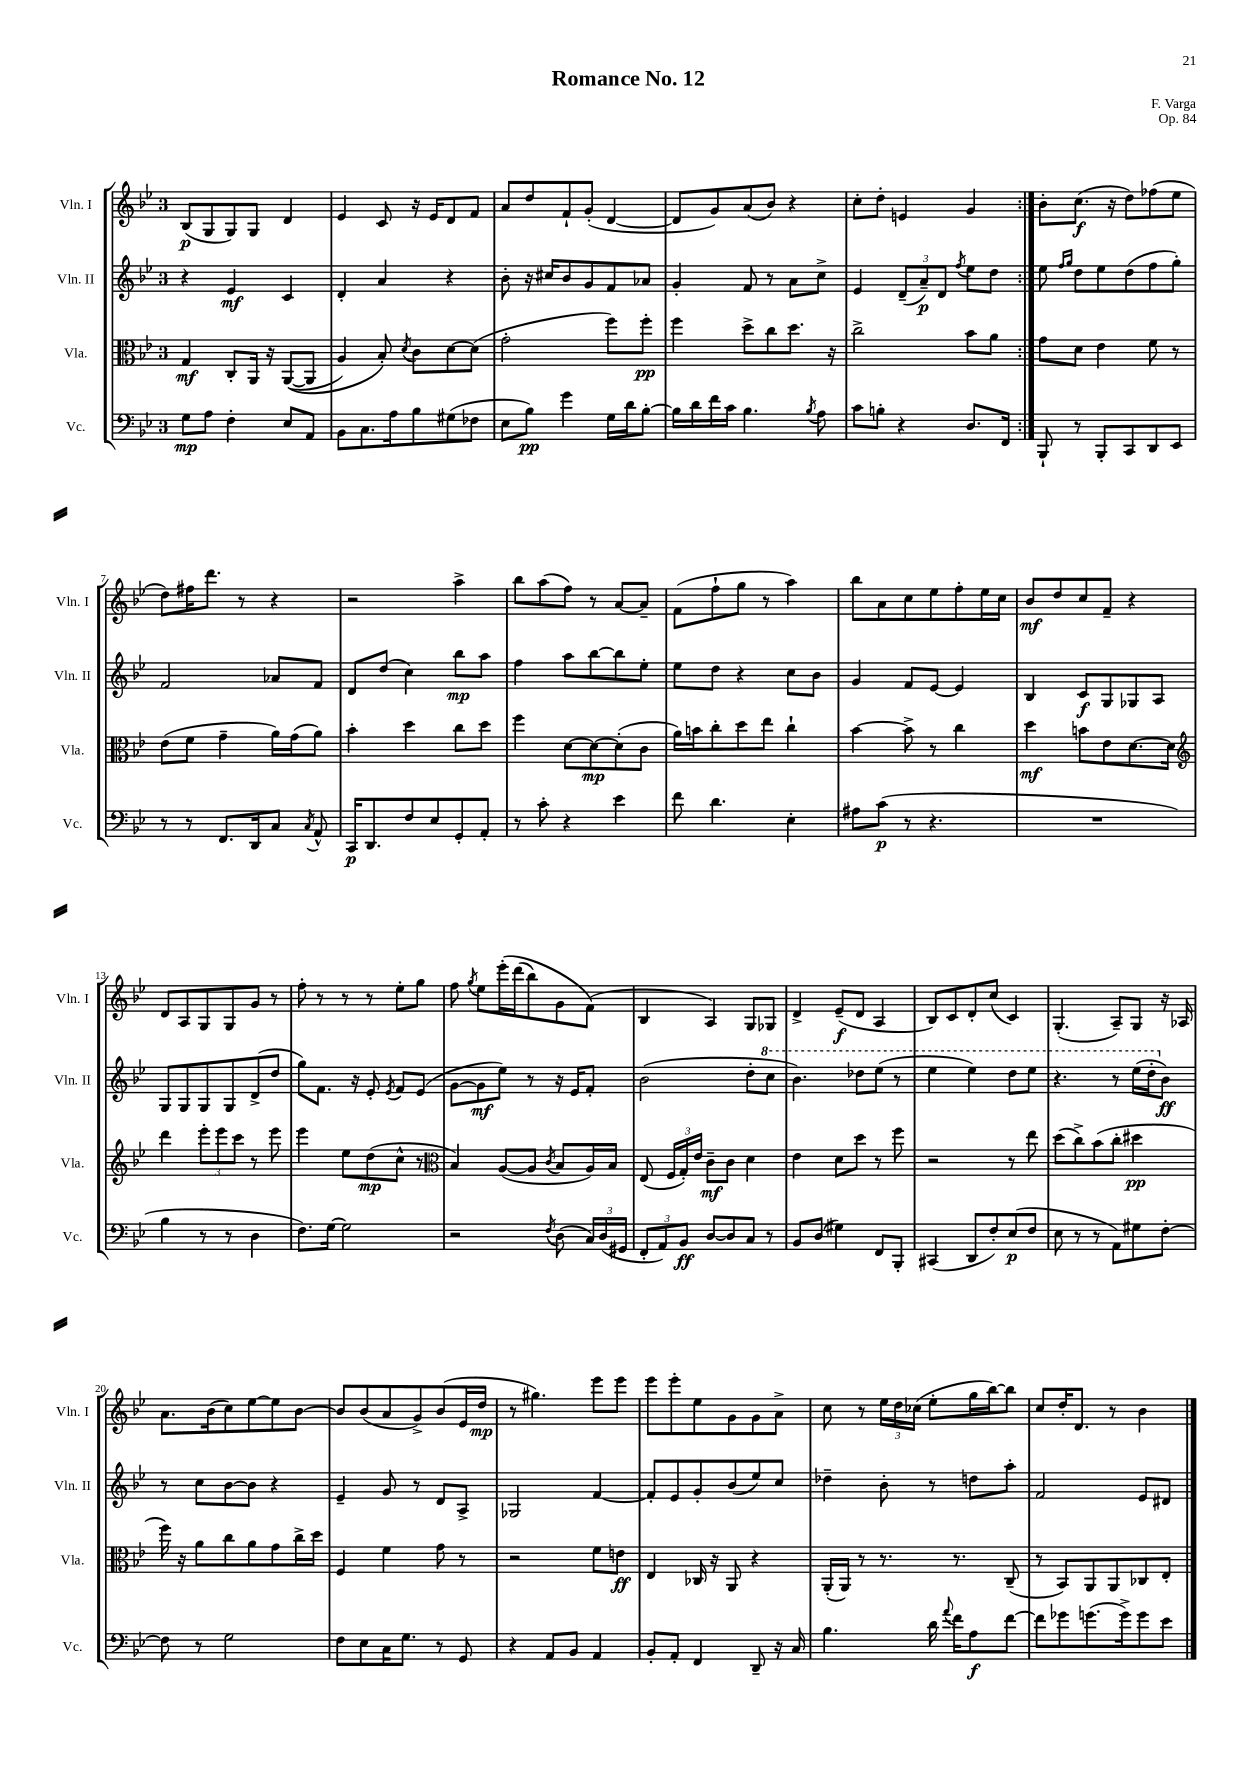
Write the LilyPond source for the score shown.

\header { title = "Romance No. 12" composer = "F. Varga" opus = "Op. 84" }
<<
\new StaffGroup <<
\new Staff = "s0" \with { instrumentName = "Vln. I" shortInstrumentName = "Vln. I" } {
    \clef treble \key bes \major \once \override Staff.TimeSignature.style = #'single-digit \time 3/4
    \autoBeamOff \repeat volta 2 { bes8[\p( g8 g8) g8] d'4 |
    ees'4 c'8 r16 ees'16[ d'8 f'8] |
    a'8[ d''8 f'8-! g'8]-.( d'4~ |
    d'8[ g'8) a'8( bes'8]) r4 |
    c''8[-. d''8]-. e'4 g'4 | }
    bes'8[-. c''8.]\f( r16 d''8[) fes''8( ees''8] |
    d''8[) fis''16 d'''8.] r8 r4 |
    r2 a''4-> |
    bes''8[ a''8( f''8]) r8 a'8[~ a'8]-- |
    f'8[( f''8-! g''8] r8 a''4) |
    bes''8[ a'8 c''8 ees''8 f''8-. ees''16 c''16] |
    bes'8[\mf d''8 c''8 f'8]-- r4 |
    d'8[ a8 g8 g8 g'8] r8 |
    f''8-. r8 r8 r8 ees''8[-. g''8] |
    f''8 \acciaccatura { g''8 } ees''8[ ees'''16-.\( d'''16( bes''8) g'8 f'8](\) |
    bes4 a4) g8[ ges8] |
    d'4-> ees'8[--\f( d'8] a4 |
    bes8[) c'8 d'8-. c''8]( c'4) |
    g4.-.( a8[--) g8] r16 aes16 |
    a'8.[ bes'16( c''8) ees''8~ ees''8 bes'8]~ |
    bes'8[ bes'8( a'8 g'8->) bes'8( ees'16 d''16]\mp |
    r8 gis''4.) ees'''8[ ees'''8] |
    ees'''8[ ees'''8-. ees''8 g'8 g'8 a'8]-> |
    c''8 r8 \tuplet 3/2 { ees''16[ d''16 ces''16]( } ees''8[-. g''16 bes''16~) bes''8] |
    c''8[ d''16-. d'8.] r8 bes'4 \bar "|." |
}
\new Staff = "s1" \with { instrumentName = "Vln. II" shortInstrumentName = "Vln. II" } {
    \clef treble \key bes \major \once \override Staff.TimeSignature.style = #'single-digit \time 3/4
    \autoBeamOff \repeat volta 2 { r4 ees'4\mf c'4 |
    d'4-. a'4 r4 |
    bes'8-. r16 cis''16[ bes'8 g'8 f'8 aes'8] |
    g'4-. f'8 r8 a'8[ c''8]-> |
    ees'4 \tuplet 3/2 { d'8[--( a'8--\p) d'8] } \acciaccatura { f''8 } ees''8[ d''8] | }
    ees''8 \grace { f''16[ g''16] } d''8[ ees''8 d''8( f''8 g''8]-.) |
    f'2 aes'8[ f'8] |
    d'8[ d''8]( c''4) bes''8[\mp a''8] |
    f''4 a''8[ bes''8~ bes''8 ees''8]-. |
    ees''8[ d''8] r4 c''8[ bes'8] |
    g'4 f'8[ ees'8]~ ees'4 |
    bes4 c'8[\f g8 ges8 a8] |
    g8[ g8 g8 g8 d'8->( d''8] |
    g''8[) f'8.] r16 ees'8-. \acciaccatura { ees'8 } f'8[ ees'8]( |
    g'8[~ g'8\mf ees''8]) r8 r16 ees'16[ f'8]-. |
    bes'2( d''8[-. \ottava #1 c'''8] |
    bes''4.) des'''8[ ees'''8]( r8 |
    ees'''4 ees'''4) d'''8[ ees'''8] |
    r4. r8 ees'''16[( d'''16-. \ottava #0 bes'8]\ff) |
    r8 c''8[ bes'8~ bes'8] r4 |
    ees'4-- g'8 r8 d'8[ a8]-> |
    ges2 f'4~ |
    f'8[-. ees'8 g'8-. bes'8( ees''8) c''8] |
    des''4-- bes'8-. r8 d''8[ a''8]-. |
    f'2 ees'8[ dis'8] \bar "|." |
}
\new Staff = "s2" \with { instrumentName = "Vla." shortInstrumentName = "Vla." } {
    \clef alto \key bes \major \once \override Staff.TimeSignature.style = #'single-digit \time 3/4
    \autoBeamOff \repeat volta 2 { g4\mf c8[-. a,16] r16 a,8[~(\( a,8] |
    a4) bes8-.\) \acciaccatura { d'8 } c'8[ d'8~ d'8]( |
    g'2-. f''8[) f''8]-.\pp |
    f''4 d''8[-> c''8 d''8.] r16 |
    c''2-> bes'8[ a'8] | }
    g'8[ d'8] ees'4 f'8 r8 |
    ees'8[( f'8] g'4-- a'16[) g'16( a'8]) |
    bes'4-. d''4 c''8[ d''8] |
    f''4 d'8[~ d'8~\mp d'8-.( c'8] |
    a'16[) b'16 c''8-. d''8 ees''8] c''4-! |
    bes'4~ bes'8-> r8 c''4 |
    d''4\mf b'8[ ees'8 d'8.~ d'16] |
    \clef treble d'''4 \tuplet 3/2 { ees'''8[-. ees'''8 c'''8] } r8 ees'''8 |
    ees'''4 ees''8[ d''8\mp( c''8]-^ r8 |
    \clef alto bes4) a8[~( a8] \acciaccatura { c'8 } bes8[ a16) bes16] |
    ees8( \tuplet 3/2 { f16[ g16-.) ees'16] } c'8[--\mf c'8] d'4 |
    ees'4 d'8[ d''8] r8 f''8 |
    r2 r8 ees''8 |
    d''8[( c''8->) bes'8( c''8]-. dis''4\pp |
    f''16) r16 a'8[ c''8 a'8 g'8 c''16-> d''16] |
    f4 f'4 g'8 r8 |
    r2 f'8[ e'8]\ff |
    ees4 ces16 r16 a,8 r4 |
    a,16[-.( a,16]) r8 r8. r8. c8--( |
    r8 bes,8[) a,8 a,8 ces8 ees8]-. \bar "|." |
}
\new Staff = "s3" \with { instrumentName = "Vc." shortInstrumentName = "Vc." } {
    \clef bass \key bes \major \once \override Staff.TimeSignature.style = #'single-digit \time 3/4
    \autoBeamOff \repeat volta 2 { g8[\mp a8] f4-. ees8[ a,8] |
    bes,8[ c8. a16 bes8 gis8( fes8] |
    ees8[ bes8]\pp) g'4 g16[ d'16 bes8]~-. |
    bes16[ d'16 f'16 c'16] bes4. \acciaccatura { bes8 } a8 |
    c'8[ b8]-. r4 d8.[ f,16] | }
    bes,,8-! r8 bes,,8[-. c,8 d,8 ees,8] |
    r8 r8 f,8.[ d,16 c8] \acciaccatura { c8 } a,8-^ |
    c,16[\p d,8. f8 ees8 g,8-. a,8]-. |
    r8 c'8-. r4 ees'4 |
    f'8 d'4. ees4-. |
    ais8[ c'8]\p( r8 r4. |
    R2. |
    bes4 r8 r8 d4 |
    f8.[) g16]~ g2 |
    r2 \acciaccatura { f8 } d8( \tuplet 3/2 { c16[) d16( gis,16] } |
    \tuplet 3/2 { f,8[-. a,8) bes,8]\ff } d8[~ d8 c8] r8 |
    bes,8[ d8]( gis4) f,8[ bes,,8]-. |
    cis,4( d,8[ f8-.) ees8\p( f8] |
    ees8 r8 r8 a,8[) gis8 f8]~-. |
    f8 r8 g2 |
    f8[ ees8 c16 g8.] r8 g,8 |
    r4 a,8[ bes,8] a,4 |
    bes,8[-. a,8]-. f,4 d,8-- r16 c16 |
    bes4. d'16 \appoggiatura { a'8 } f'16[ a8\f f'8]~ |
    f'8[ ges'8 g'8.( g'16->) g'8 ees'8] \bar "|." |
}
>>
>>
